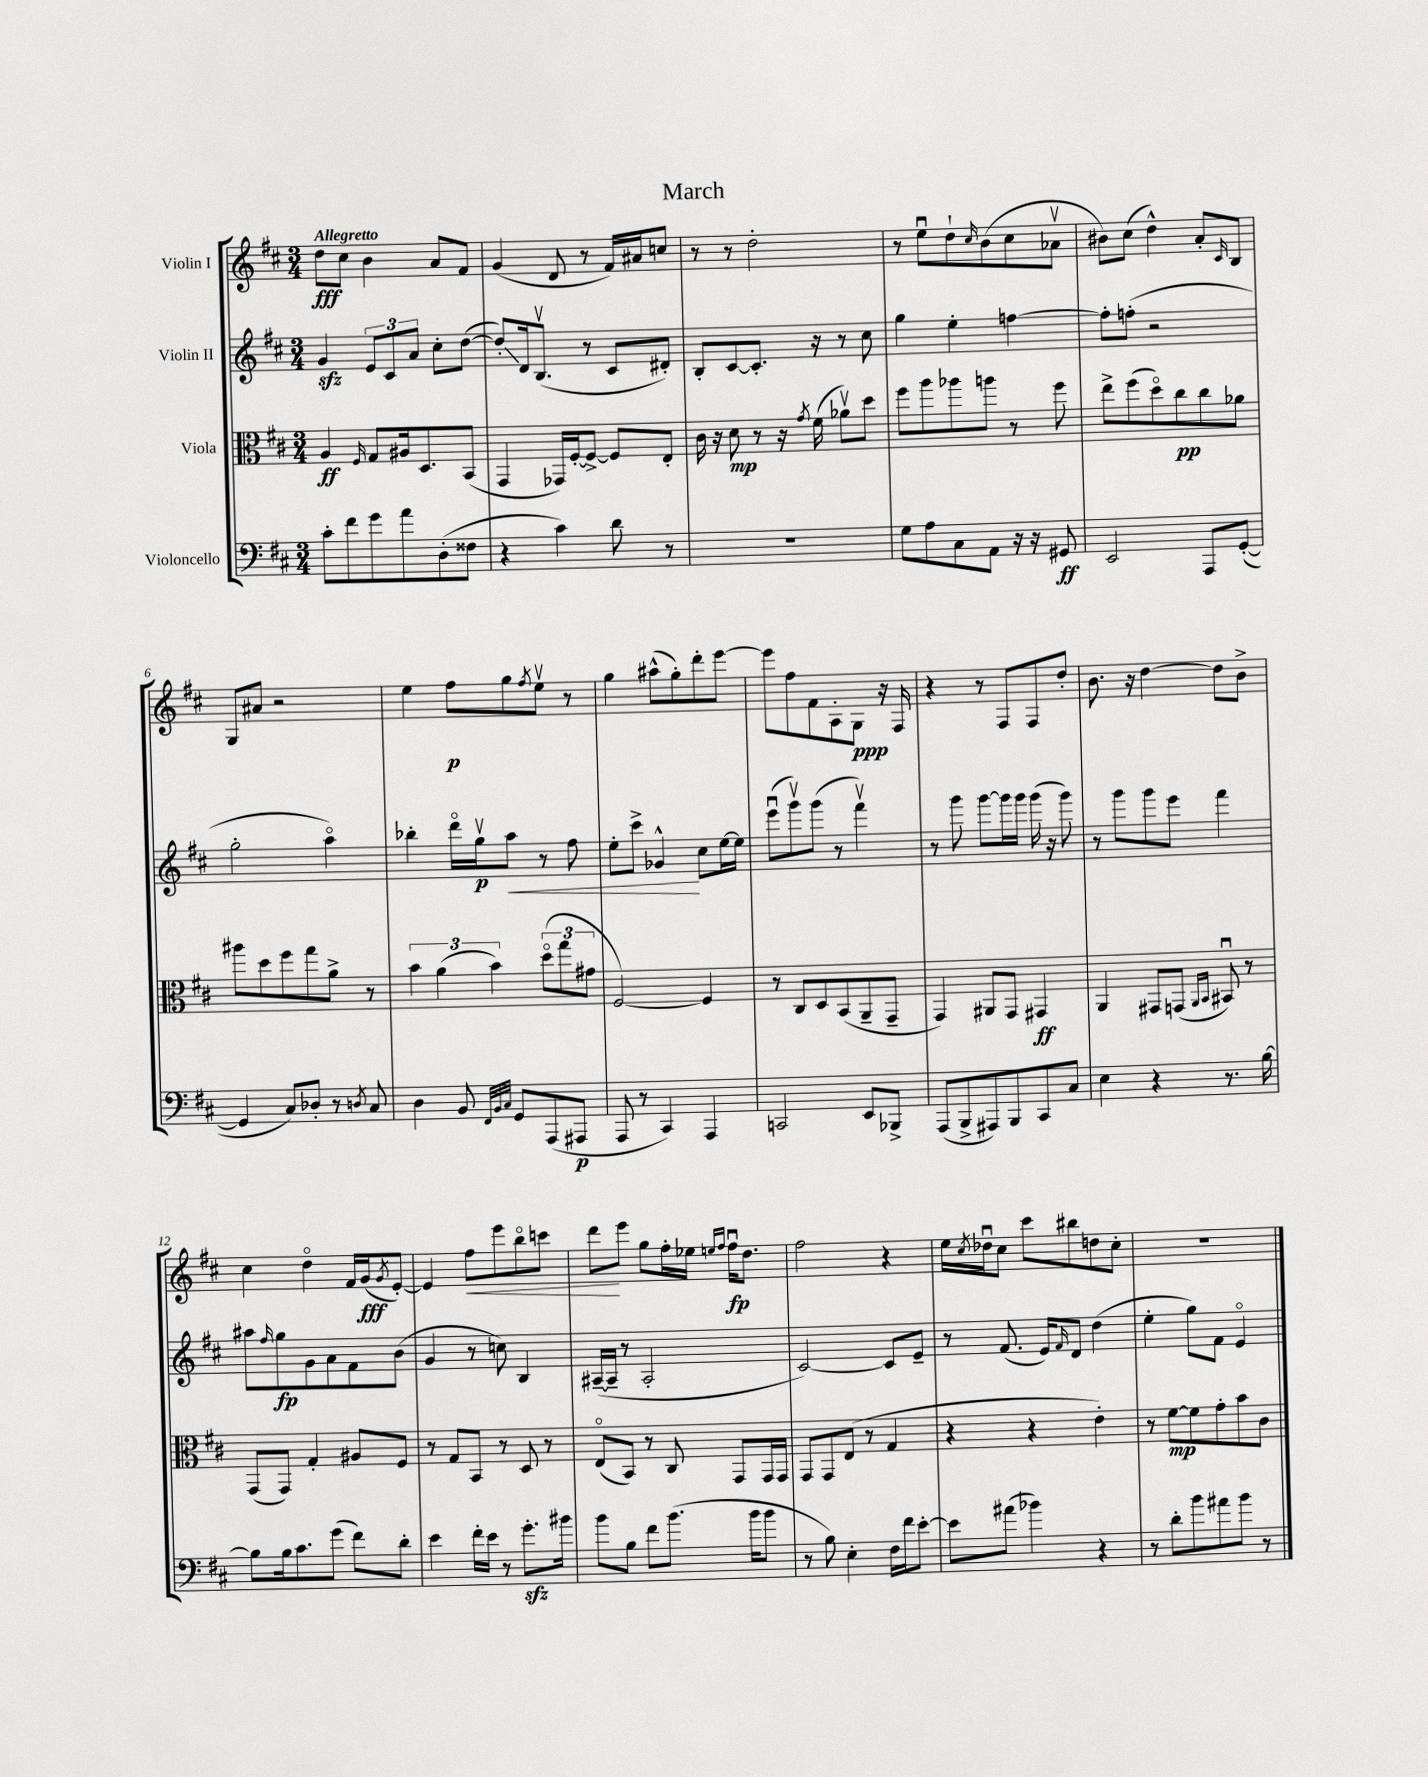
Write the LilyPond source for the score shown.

\header { title = "March" }
<<
\new StaffGroup <<
\new Staff = "s0" \with { instrumentName = "Violin I" } {
    \clef treble \key d \major \numericTimeSignature \time 3/4 \tempo "Allegretto"
    d''8\fff cis''8 b'4 a'8 fis'8 |
    g'4( d'8 r8 fis'16) ais'16 c''8 |
    r8 r8 d''2-. |
    r8 e''8\downbow d''8-! \grace { cis''16 } b'8( cis''8 aes'8\upbow |
    bis'8) cis''8( d''4-^) a'8-. \grace { cis'16 } b8 |
    g8 ais'8 r2 |
    e''4 fis''8\p g''8 \acciaccatura { fis''8 } e''8\upbow r8 |
    g''4 ais''8-^( g''8-.) d'''8-. e'''8~ |
    e'''8 fis''8 fis'8 a8-. g8\ppp r16 fis16 |
    r4 r8 fis8 fis8 d''8-. |
    b'8. r16 d''4~ d''8 b'8-> |
    cis''4 d''4\flageolet fis'16 g'16\fff( \acciaccatura { g'8 } e'8~-.) |
    e'4 fis''8\< e'''8 b''8\flageolet c'''8 |
    d'''8\! e'''8 g''8 fis''16-. ees''16 \grace { e''16 fis''16 } fis''16\downbow\fp d''8. |
    fis''2 r4 |
    e''16 \acciaccatura { cis''8 } des''16\downbow cis''8 cis'''8 bis''8 d''8 cis''8-. |
    R2. \bar "|." |
}
\new Staff = "s1" \with { instrumentName = "Violin II" } {
    \clef treble \key d \major \numericTimeSignature \time 3/4
    g'4\sfz \tuplet 3/2 { e'8 cis'8 a'8 } cis''8-. d''8~( |
    d''8-.\glissando) d'16 b8.\upbow( r8 cis'8 dis'8-.) |
    b8-. cis'8~ cis'8.-. r16 r8 cis''8 |
    g''4 e''4-. f''4~ |
    f''8-. f''8-.( r2 |
    g''2-. a''4\flageolet) |
    bes''4-. d'''16\flageolet g''16\upbow\p a''8\< r8 fis''8 |
    e''8-. cis'''8-> ges'4-^\! cis''8 e''16~ e''16 |
    e'''8\downbow( g'''8\upbow) g'''8( r8 fis'''4\upbow) |
    r8 g'''8 g'''8~ g'''16 g'''16 g'''16( r16 g'''8) |
    r8 g'''8 g'''8 e'''8 fis'''4 |
    ais''8 \grace { fis''16 } g''8\fp g'8 a'8 fis'8 b'8( |
    g'4 r8 c''8) b4 |
    ais16~--( ais16-- r8 ais2-. |
    cis'2~) cis'8 e'8-- |
    r8 fis'8.( e'16) \grace { fis'16 } d'8 d''4( |
    e''4-. g''8) fis'8 e'4\flageolet \bar "|." |
}
\new Staff = "s2" \with { instrumentName = "Viola" } {
    \clef alto \key d \major \numericTimeSignature \time 3/4
    a4\ff \grace { fis16 } g8 ais16 d8. b,8( |
    g,4 ges,16) fis16~-. fis8~-> fis8 e8-. |
    cis'16 r16 d'8\mp r8 r16 \acciaccatura { g'8 } fis'16( aes'8\upbow) d''8 |
    fis''8 a''8 aes''8 a''8 r8 fis''8 |
    e''8-> fis''8( d''8\flageolet) cis''8\pp cis''8 aes'8 |
    ais''8 d''8 fis''8 g''8 a'8-> r8 |
    \tuplet 3/2 { b'4 a'4( b'4) } \tuplet 3/2 { d''8\flageolet( g''8 gis'8 } |
    fis2~) fis4 |
    r8 cis8 d8 b,8( a,8-- g,8-- |
    g,4) ais,8 g,8 gis,4\ff |
    a,4 gis,8 g,8( \grace { a,16 b,16 } bis,8\downbow) r8 |
    g,8( g,8) g4-. ais8 fis8 |
    r8 g8 b,8 r8 d8 r8 |
    e8\flageolet( b,8) r8 cis8 g,8 g,16 g,16 |
    g,8 g,8 e8( r8 g4 |
    r4 r4 e'4-.) |
    r8 fis'8~\mp fis'8 g'8-. b'8 cis'8 \bar "|." |
}
\new Staff = "s3" \with { instrumentName = "Violoncello" } {
    \clef bass \key d \major \numericTimeSignature \time 3/4
    cis'8-. fis'8 g'8 a'8 d8-.( fisis8 |
    r4 cis'4) d'8 r8 |
    R2. |
    g8 a8 cis8 a,8 r16 r16 gis,8\ff |
    e,2 a,,8 g,8~-.( |
    g,4 cis8) des8-. r8 \acciaccatura { d8 } cis8 |
    d4 b,8 \grace { fis,32 b,32 cis32 } g,8 a,,8( ais,,8\p |
    a,,8 r8 cis,4) a,,4 |
    c,2 e,8 bes,,8-> |
    a,,8( b,,8-> ais,,8) b,,8 cis,8 cis8 |
    e4 r4 r8. b16~ |
    b8 b16 cis'8. g'8( fis'8) d'8-. |
    e'4 fis'16-. e'16 r8 g'8.-.\sfz bis'16 |
    b'8 b8 fis'8 b'8.( b'16 b'8 |
    r8 b8) e4-. fis16 fis'16 e'8~-. |
    e'8 ais'8( bes'4) r4 |
    r8 d'8-. b'8 ais'8 b'8 r8 \bar "|." |
}
>>
>>
